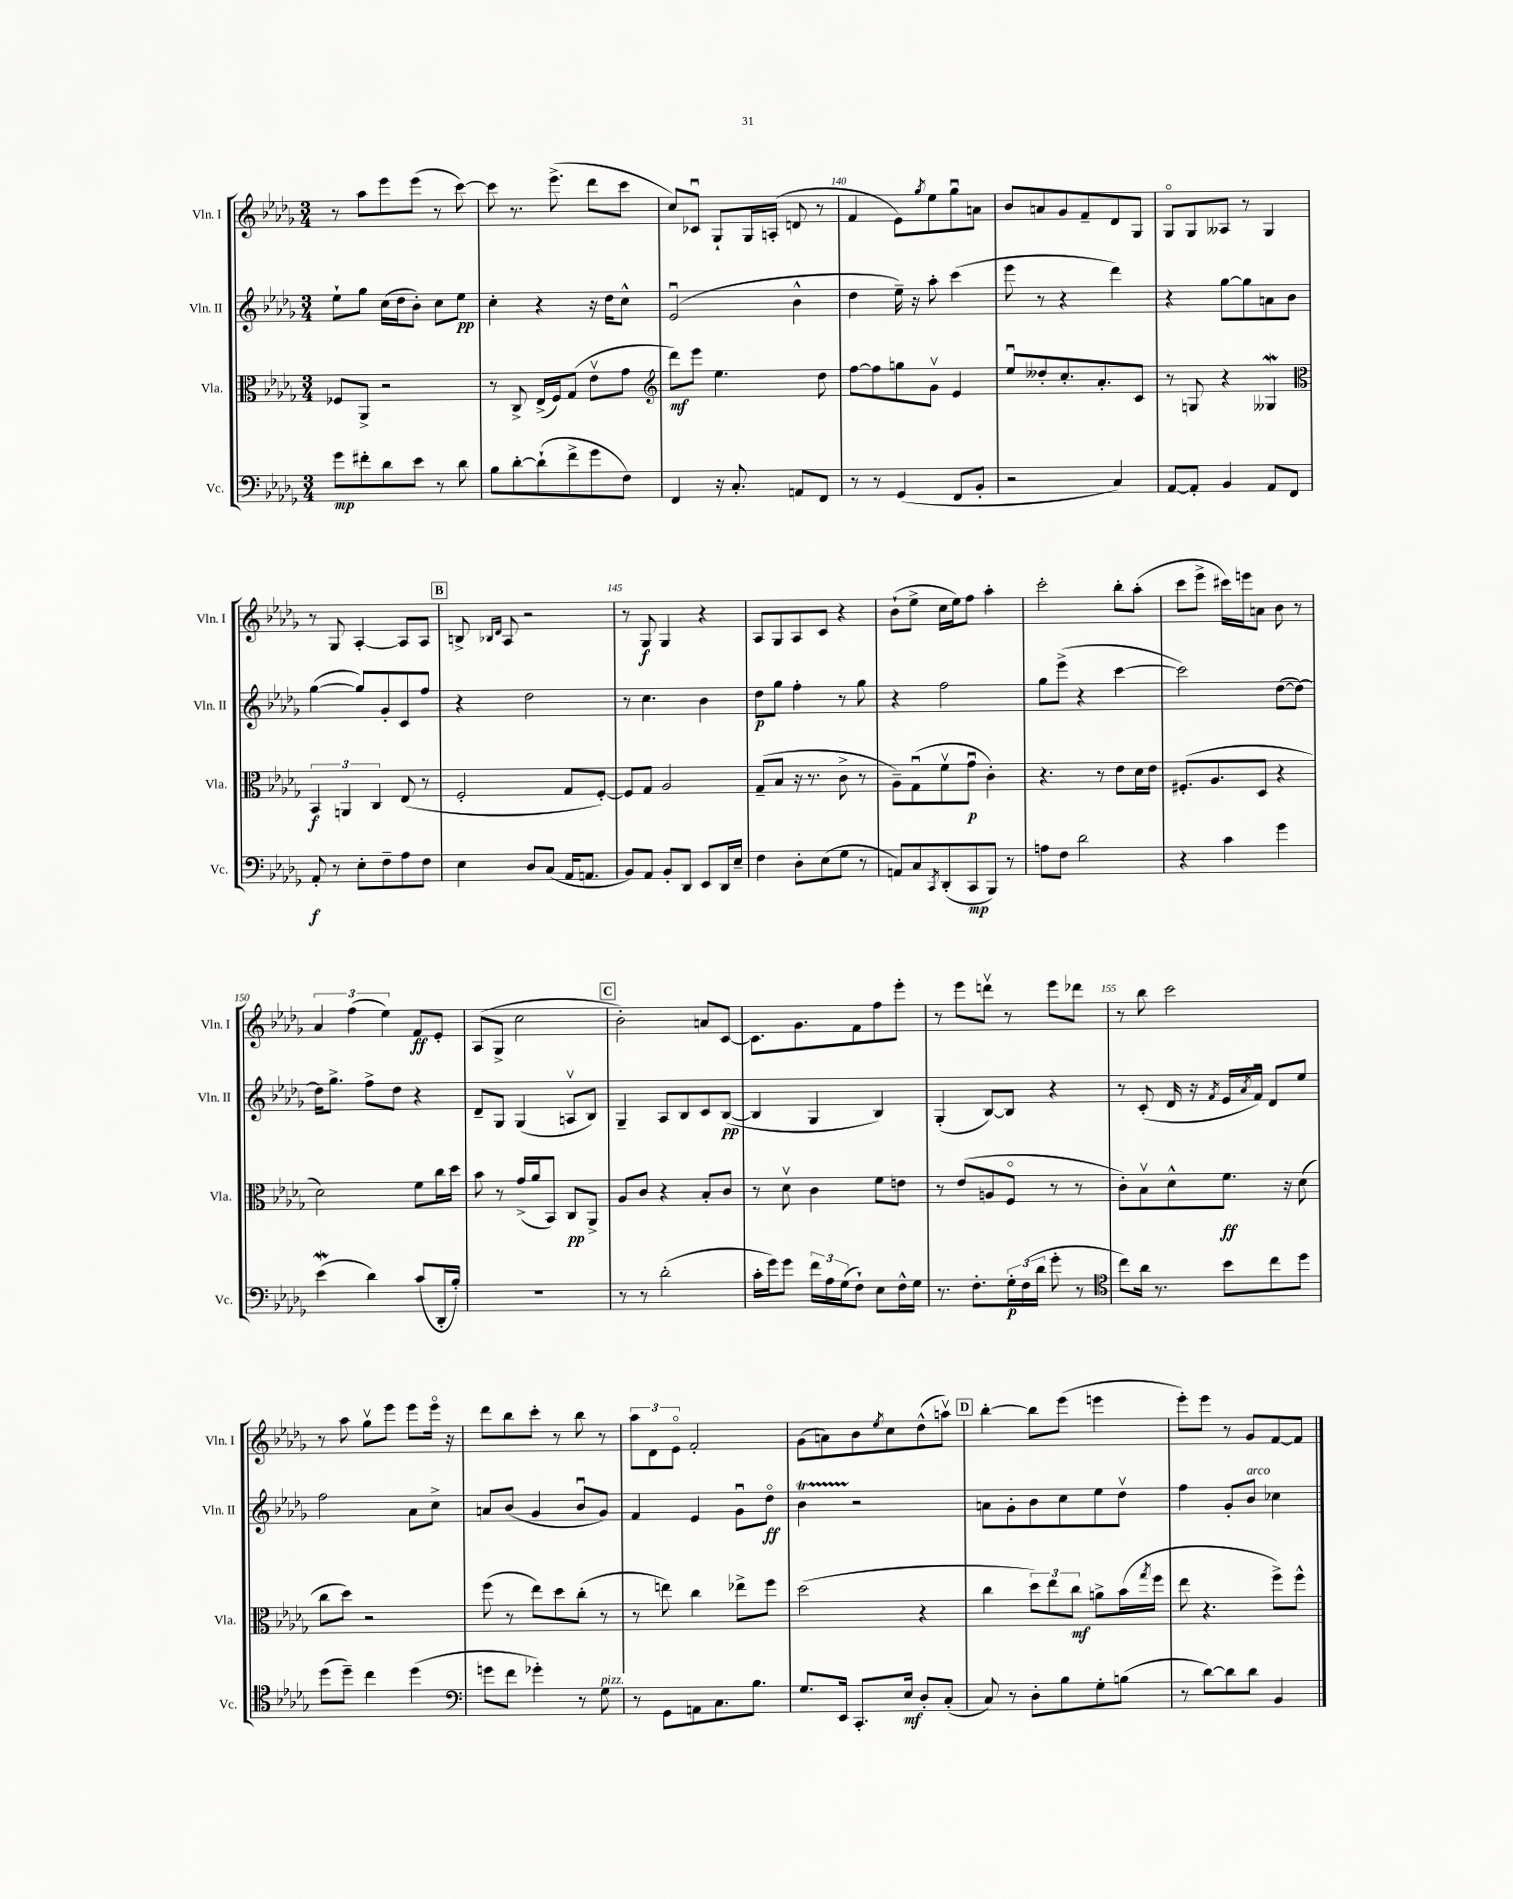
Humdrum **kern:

**kern	**kern	**kern	**kern
*staff4	*staff3	*staff2	*staff1
*clefF4	*clefC3	*clefG2	*clefG2
*k[b-e-a-d-g-]	*k[b-e-a-d-g-]	*k[b-e-a-d-g-]	*k[b-e-a-d-g-]
*M3/4	*M3/4	*M3/4	*M3/4
8g-\L	8F-/L	8ee-`\L	8r
8f#'\	8AA-^/J	8gg-\J	8aa-\L
8d-\	2r	(16cc\LL	8eee-\
.	.	16dd-\J	.
8e-\J	.	8b-'\J)	(8eee-\J
8r	.	8cc\L	8r
8d-\	.	8ee-\J	[8ccc\)
=	=	=	=
8B-\L	8r	4cc'\	8ccc\]
[8d-'\	8C^/	.	8.r
(8d-`\]	(16E-^/LL	4r	.
.	16F/J)	.	(8.eee-^\
8f^\	(8G-/J	.	.
8g-\	8e-v\L	16r	8ddd-\L
.	.	16dd-\LK	.
8F\J)	8g-\J	8cc^^\J	8ccc\J
=	=	=	=
*	*clefG2	*	*
4FF/	8ddd-\L)	(2e-u/	8cc/L)
.	8eee-\J	.	8c-u/J
16r	4.ee-\	.	8G-`/L
8.C'/	.	.	.
.	.	.	16G-/L
.	.	.	(16A'/JJ
8AA/L	.	4b-^^\	8d/
8FF/J	8dd-\	.	8r
=	=	=	=
8r	[8ff\L	4dd-\	4f/
8r	8ff\]	.	.
(4GG-/	8gg\	16ee-~\)	8e-\L)
.	.	16r	.
.	.	.	8qgg-/
.	8g-v\J	8aa-'\	8ee-\
8FF/L	4e-/	(4ccc\	8gg-u\
8BB-'/J	.	.	8a\J
=	=	=	=
2r	8ee-u/L	8eee-\	8b-/L
.	8dd--'/	8r	8a/
.	8.cc'/	4r	8g-/
.	.	.	8f~/
.	8.a-'/	.	.
4C/)	.	4ddd-\)	8d-/
.	8c/J	.	8G-/J
=	=	=	=
[8AA-/L	8r	4r	8G-o/L
8AA-'/]J	8G/	.	8G-/
4BB-/	4r	[8gg-\L	8A--/J
.	.	8gg-\]	8r
8AA-/L	4G--/	8a\	4G-/
8FF/J	.	8b-\J	.
=	=	=	=
*	*clefC3	*	*
8AA-'/	6BB-/	([4gg-\	8r
8r	.	.	8G-/
.	6AA/	.	.
8E-'\L	.	8gg-/]L)	[4A-'/
.	6C/	.	.
8F~\	.	8g-'/	.
8A-\	(8E-/	8c/	8A-/]L
8F\J	8r	8ff/J	8A-/J
=	=	=	=
4E-\	2F'/	4r	8B^/
.	.	.	16qqB-/LL
.	.	.	16qqd-/JJ
.	.	.	8A-/
8D-/L	.	2dd-\	2r
(8C/J	.	.	.
16AA-/LK	8G-/L	.	.
8.AA/J	.	.	.
.	[8F'/J)	.	.
=	=	=	=
8BB-/L)	8F/]L	8r	8r
8AA-/J	8G-/J	4.cc\	8G-/
8BB-'/L	2A-/	.	4G-/
8DD-/J	.	.	.
8EE-/L	.	4b-\	4r
16DD-/L	.	.	.
16E-~/JJ	.	.	.
=	=	=	=
4F\	(8G-~/L	8dd-\L	8A-/L
.	8B-/J	8gg-\J	8G-/
8D-'\L	16r	4ff'\	8A-/
.	8.r	.	.
(8E-\	.	.	8c/J
8G-\J	8c^\	8r	4r
8r	8r	8gg-\	.
=	=	=	=
8AA/L)	8A-~\L)	4r	(8b-`\L
8C/	(8G-u\	.	8ee-^\J
8qCC/	.	.	.
(8DD-'/	8fv\	2ff\	16cc\LL
.	.	.	16ee-\J)
8CC/	8g-u\J	.	8ff\J
8BBB-/J)	4c'\)	.	4aa-'\
8r	.	.	.
=	=	=	=
8A\L	4.r	8gg-\L	2ccc'\
8F\J	.	(8eee-^\J	.
2d-\	.	4r	.
.	8r	.	.
.	8e-\L	[4ccc\	8bb-'\L
.	16d-\L	.	(8aa-'\J
.	16e-\JJ	.	.
=	=	=	=
4r	(8.F#'/L	2ccc\])	8ccc\L
.	.	.	8eee-^\J
.	8.A-/	.	.
4c\	.	.	16ccc#\LL)
.	.	.	16eee\J
.	8D-/J	.	8a\J
4g-\	4r	([8dd-\L	8b-\
.	.	8dd-\_J)	8r
=	=	=	=
(4e-\	2d-\)	16dd-\]LK	6a-/
.	.	8.gg-^\J	.
.	.	.	(6ff\
4d-\)	.	8ff^\L	.
.	.	.	6ee-\)
.	.	8dd-\J	.
(8c/L	8f\L	4r	8f/L
16DD-'/L	16cc\L	.	8e-'/J
16B-'/JJ)	16dd-\JJ	.	.
=	=	=	=
2.r	8b-\	8d-~/L	(8A-/L
.	8r	8G-/J	8G-^/J
.	(16g-^/LL	(4G-/	2cc\
.	16a-/J	.	.
.	8BB-/J)	.	.
.	8C/L	8Av/L	.
.	8AA-^/J	8B-/J)	.
=	=	=	=
8r	8A-/L	4G-~/	2b-'\)
8r	8c/J	.	.
(2d-'\	4r	8A-/L	.
.	.	8B-/	.
.	8B-'/L	8c/	8a/L
.	8c/J	([8B-/J	[8c/J
=	=	=	=
16c'\LL	8r	4B-/]	8.c\]L
16g-\J)	.	.	.
8g-\J	8d-v\	.	.
.	.	.	8.g-\
24f\LL	4c\	4G-/	.
24A-\	.	.	.
(24G-\J	.	.	.
8F`\J)	.	.	8f\
8E-\L	8f\L	4B-/)	8ff\
16F^^\L	8e\J	.	8eee-'\J
16G-\JJ	.	.	.
=	=	=	=
8.r	8r	(4G-'/	8r
.	(8e-/L	.	8eee-\L
8.F'\L	.	.	.
.	8A/	[8B-/L)	8dddv\J
24G-'\L	8Fo/J	8B-/]J	8r
(24F\	.	.	.
24d-\JJ	.	.	.
8g-'\	8r	4r	8eee-\L
8r	8r	.	8ddd-\J
=	=	=	=
*clefC4	*	*	*
8cc\L)	8c'\L)	8r	8r
16a-\Jk	8B-v\	(8c'/	8bb-\
8.r	.	.	.
.	8d-^^\	16d-/	2ccc\
.	.	16r	.
.	.	8qf/	.
8b-\L	8.f\J	16e-/LL	.
.	.	8qa-/	.
.	.	16fu/JJ)	.
8cc\	.	8d-/L	.
.	16r	.	.
8dd-\J	(8d-\	8ee-/J	.
=	=	=	=
(8dd-\L	8cc\L	2ff\	8r
8dd-~\J)	8dd-\J)	.	8aa-\
4cc\	2r	.	8gg-v\L
.	.	.	8eee-\J
(4dd-\	.	8a-\L	8eee-\L
.	.	8cc^\J	16eee-o\Jk
.	.	.	16r
=	=	=	=
*clefF4	*	*	*
8g\L	(8ff\	8a/L	8ddd-\L
8f\J	8r	(8b-/J	8bb-\
4g-'\)	8ee-\L)	4g-/	8ccc'\J
.	8dd-\	.	8r
8r	(8cc'\J	8b-u/L	8bb-\
8G-\	8r	8g-/J)	8r
=	=	=	=
8r	8r	4f/	12aa-\L
.	.	.	12d-\
8GG-\L	8ee\)	.	.
.	.	.	12e-o\J
8AA\	4cc\	4e-/	2f'/
8.C\	.	.	.
.	8ee-^\L	8g-u\L	.
8.B-\J	.	.	.
.	8ff\J	8dd-o\J	.
=	=	=	=
8.G-/L	(2dd-\	4b-\	(8g-\L
.	.	.	8a\)
16EE-/Jk	.	.	.
8.CC'/L	.	2r	8b-\
.	.	.	8qee-/
.	.	.	8cc\
16E-/Jk	.	.	.
8D-'/L	4r	.	(8dd-^^\
(8C'/J	.	.	8aav\J)
=	=	=	=
8C/)	4cc\	8a\L	[4bb-'\
8r	.	8g-'\	.
8D-'\L	12dd-\L)	8b-\	8bb-\]L
.	12ee-\	.	.
8B-\	.	8cc\	(8eee-\J
.	12cc\J	.	.
8G-'\	8a^\L	8ee-\	4eee\
(8B\J	(16b-\L	8dd-v\J	.
.	8qgg-/	.	.
.	16ff\JJ	.	.
=	=	=	=
8r	8ee-\	4ff\	8eee-'\L)
[8d-\L)	4.r	.	8eee-\J
8d-\]	.	8g-'/L	8r
8d-\J	.	8b-/J	8g-/L
4BB-/	8ff^\L)	4cc-\	[8f/
.	8ff^^\J	.	8f/]J
==	==	==	==
*-	*-	*-	*-
